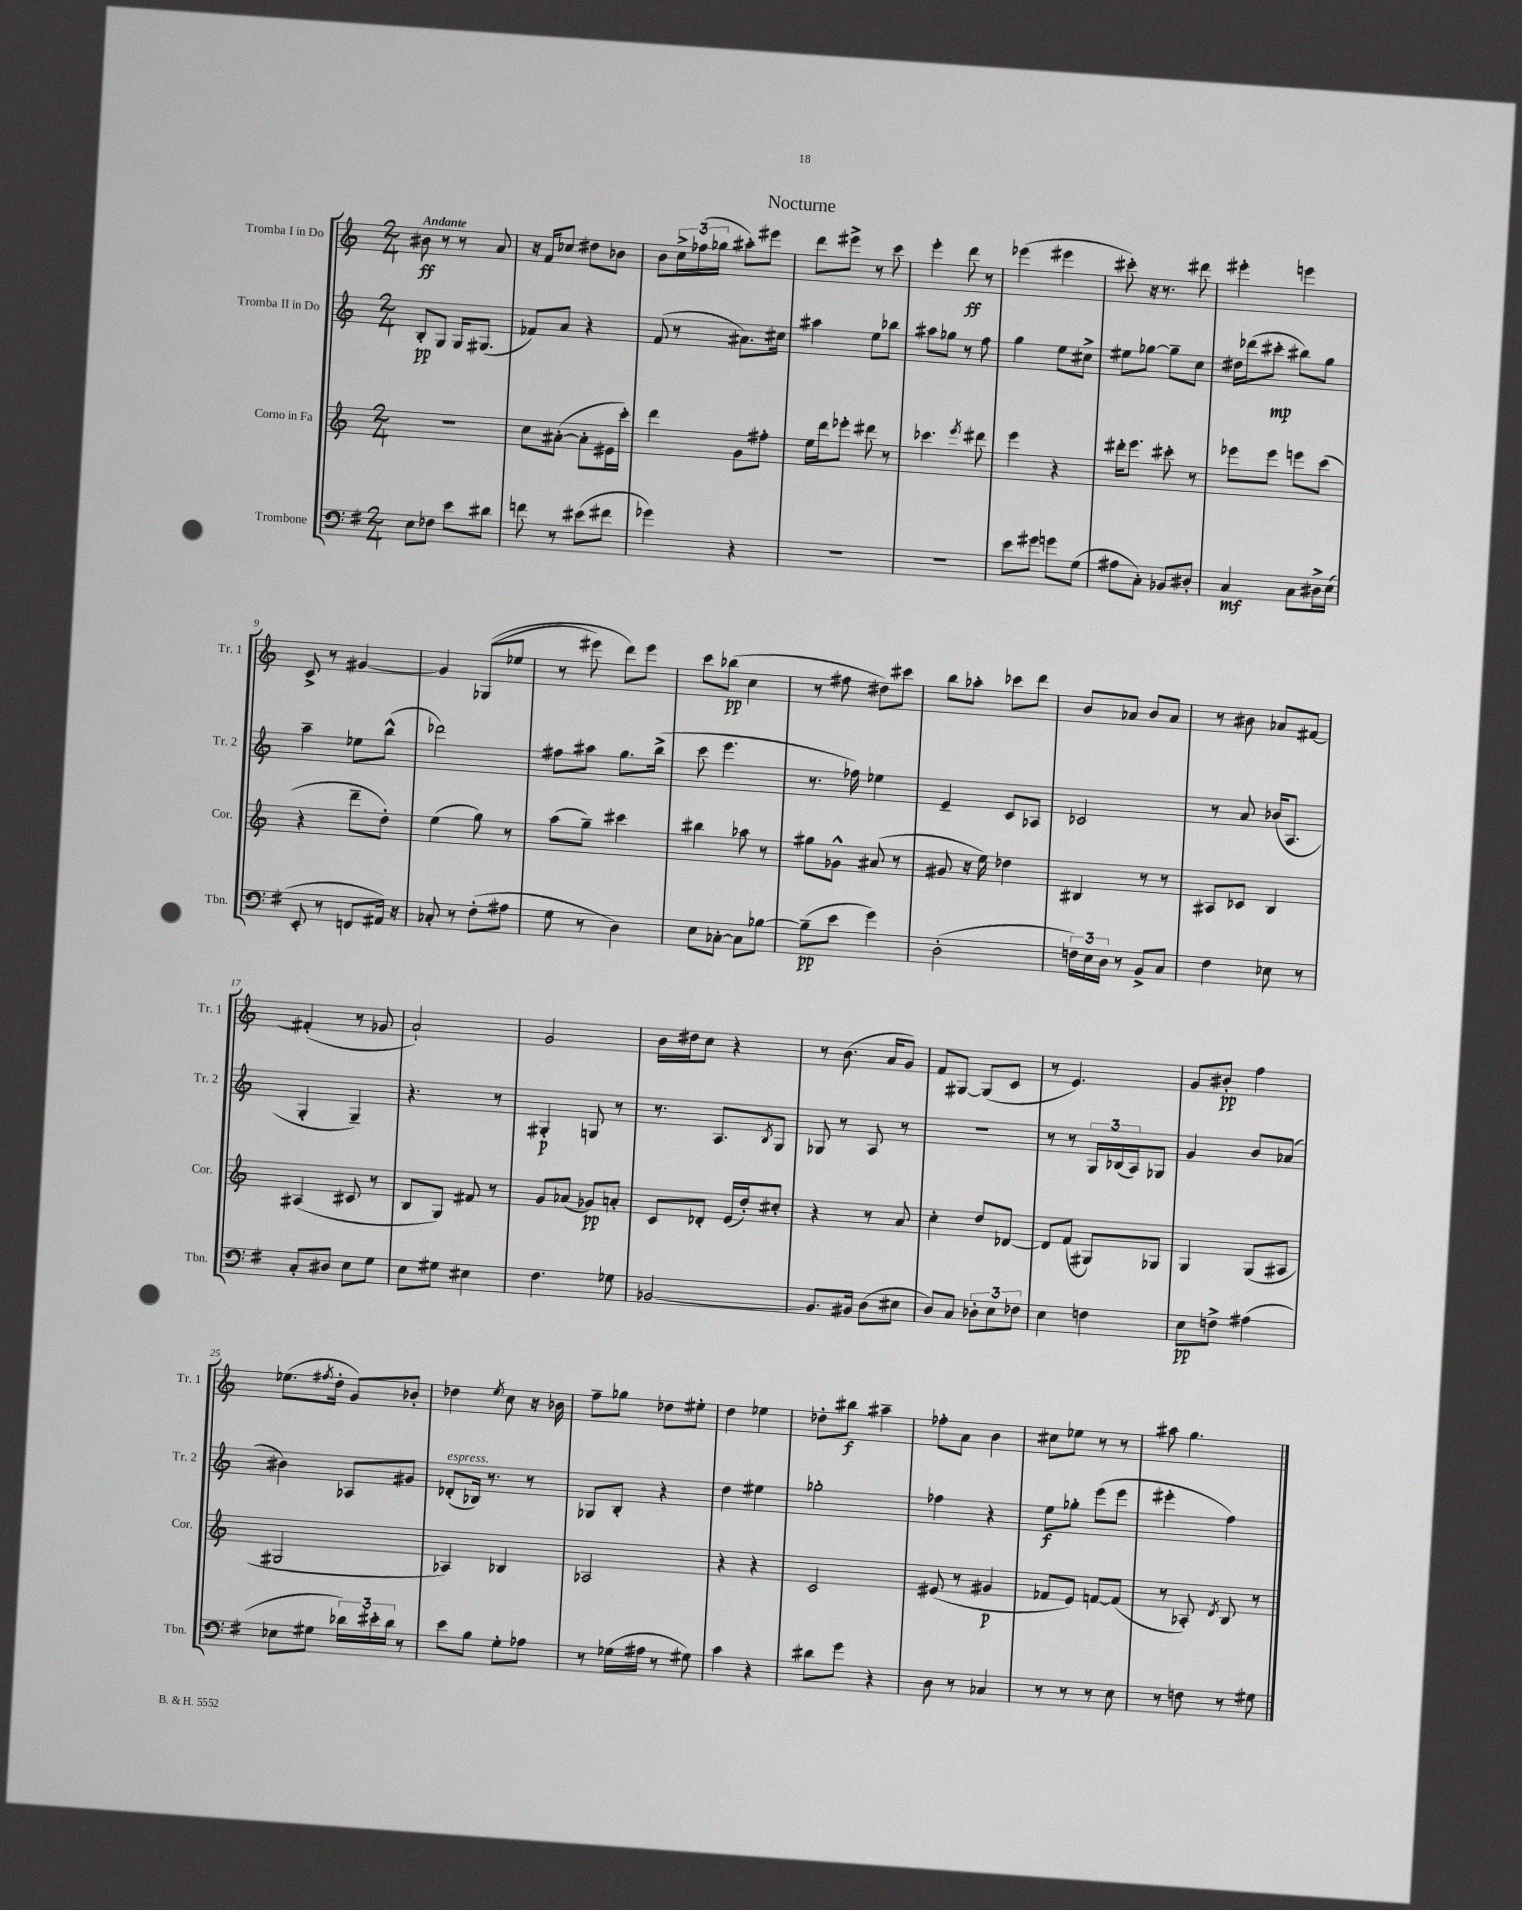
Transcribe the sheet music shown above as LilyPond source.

\header { title = "Nocturne" }
<<
\new StaffGroup <<
\new Staff = "s0" \with { instrumentName = "Tromba I in Do" shortInstrumentName = "Tr. 1" } {
    \clef treble \key c \major \numericTimeSignature \time 2/4 \tempo "Andante"
    bis'8\ff r8 r8 a'8 |
    r16 f'16 ces''8 dis''8 bes'8 |
    b'8 \tuplet 3/2 { c''16-> fes''16( ges''16 } ais''8-.) eis'''8 |
    d'''8 eis'''8-> r8 c'''8 |
    e'''4-. d'''8\ff r8 |
    ees'''4( eis'''4 |
    cis'''8-.) r16 r8. dis'''8 |
    eis'''4-. e'''4 |
    c'8-> r8 gis'4~ |
    gis'4 ges8(\( ees''8 |
    r8 eis'''8) d'''8\) eis'''8 |
    c'''8 bes''8\pp( c''4 |
    r8 fis''8 dis''8) cis'''8 |
    b''8 aes''8-. ces'''8 d'''8 |
    b'8 aes'8 b'8 aes'8 |
    r8 bis'8 aes'8 fis'8~ |
    fis'4-.( r8 ges'8 |
    a'2-!) |
    g'2 |
    b'16 dis''16 c''8 r4 |
    r8 b'8.( a'16 g'8) |
    f'8 gis8~ gis8( c'8 |
    r8 e'4.) |
    g'8 bis'8-.\pp f''4 |
    ees''8.( \acciaccatura { fis''8 } d''16-. g'8) bes'8-. |
    des''4 \acciaccatura { e''8 } c''8 r16 bes'16 |
    f''8-- ges''8 des''8 eis''8-. |
    d''4 ees''4 |
    des''8-. bis''8\f ais''4-- |
    fes''8-. a'8 b'4 |
    cis''8 ees''8 r8 r8 |
    ais''8 g''4. \bar "|." |
}
\new Staff = "s1" \with { instrumentName = "Tromba II in Do" shortInstrumentName = "Tr. 2" } {
    \clef treble \key c \major \numericTimeSignature \time 2/4
    b8-.\pp g8 g16 gis8.( |
    fes'8) a'8 r4 |
    f'8( r8 ais'8.) cis''16 |
    ais''4 e''8 bes''8 |
    ais''8 ges''8 r8 f''8 |
    g''4 e''8 cis''8-> |
    eis''8 ges''8~ ges''8-- c''8 |
    dis''16 des'''16( cis'''8-.\mp bis''8) g''8 |
    a''4-- ees''8 b''8-^( |
    des'''2) |
    fis''8 ais''8 g''8. b''16->( |
    c'''8 e'''4. |
    r8. fes''16) ees''4 |
    e'4-- c'8 aes8 |
    ces'2 |
    r8 a'8 bes'16( a8. |
    g4-. g4--) |
    r4. r8 |
    gis4-.\p g8 r8 |
    r8. a8. \acciaccatura { b8 } g8 |
    ges8 r8 a8 r8 |
    R2 |
    r8 r8 \tuplet 3/2 { g16 bes16( a16) } ges8 |
    g'4 b'8 aes'8( |
    bis'4) aes8 gis'8 |
    des'8-.^\markup { \italic "espress." }( bes16) r8. r8 |
    ges8 b8-. r4 |
    d''4 eis''4 |
    ges''2-. |
    fes''4 r4 |
    e''8\f ges''8-. e'''8( e'''8 |
    eis'''4-. f''4) \bar "|." |
}
\new Staff = "s2" \with { instrumentName = "Corno in Fa" shortInstrumentName = "Cor." } {
    \clef treble \key c \major \numericTimeSignature \time 2/4
    r2 |
    c''8 ais'8~-.( ais'8-. eis'16 c'''16-.) |
    d'''4 g'8 fis''8-. |
    e''16 d'''16 ees'''8-. dis'''8 r8 |
    ces'''4. \acciaccatura { e'''8 } dis'''8 |
    e'''4 r4 |
    dis'''16-. e'''8. cis'''8-. r8 |
    ees'''8 ees'''8 e'''8 c'''8( |
    r4 d'''8-- d''8-.) |
    e''4( g''8) r8 |
    a''8( g''8--) cis'''4 |
    bis''4 aes''8 r8 |
    gis''8 ges'8-^ ais'8( r8 |
    gis'8 r16 e''16) des''4 |
    bis4 r8 r8 |
    ais8 ces'8 b4 |
    ais4( cis'8 r8 |
    b8 g8) fis'8 r8 |
    g'8 aes'8( ges'8\pp) a'8-. |
    c'8 des'8-. e'16( d''16-.) cis''8-. |
    r4 r8 a'8 |
    c''4-. d''8 des'8~ |
    des'8 f'8( gis8) ges8 |
    g4 g8( ais8 |
    gis2 |
    aes4) bes4 |
    aes2 |
    r4 r4 |
    c'2 |
    eis'8( r8 gis'4\p |
    fes'8 e'8) f'8~ f'8( |
    r8 aes8-.) \acciaccatura { d'8 } b8 r8 \bar "|." |
}
\new Staff = "s3" \with { instrumentName = "Trombone" shortInstrumentName = "Tbn." } {
    \clef bass \key g \major \numericTimeSignature \time 2/4
    e8 fes8 e'8 dis'8 |
    f'8 r8 eis'8( fis'8 |
    ges'4) r4 |
    R2 |
    R2 |
    e'8 gis'8 g'8 g8( |
    ais8 c8-.) bes,8 dis8-. |
    c4\mf c8 dis16-> e16( |
    e,8-. r8 f,8 ais,16) r16 |
    ces8-. r8 fis8-.( ais8 |
    g8 r8 d4) |
    e8 ces8~-. ces8 bes8~ |
    bes8--\pp( e'8 g'4) |
    d2-.( |
    \tuplet 3/2 { f16) e16 d16 } r8 b,8-> c8 |
    fis4 ees8 r8 |
    c8-. dis8 e8 g8 |
    e8 gis8 eis4 |
    fis4. ges8 |
    bes,2~ |
    bes,8. bis,16 d8( eis8 |
    d8) c8 \tuplet 3/2 { des8-. e8 fes8 } |
    e4 f4 |
    e8\pp f8-> ais4( |
    ees8 gis8 \tuplet 3/2 { des'16) eis'16-. des'16 } r8 |
    e'8 b8 g8-. aes8 |
    r8 ges16( ais16 r8 gis8) |
    c'4 r4 |
    dis'8 g'8 r4 |
    d8 r8 ces4 |
    r8 r8 r8 e8 |
    r8 f8 r8 gis8 \bar "|." |
}
>>
>>
